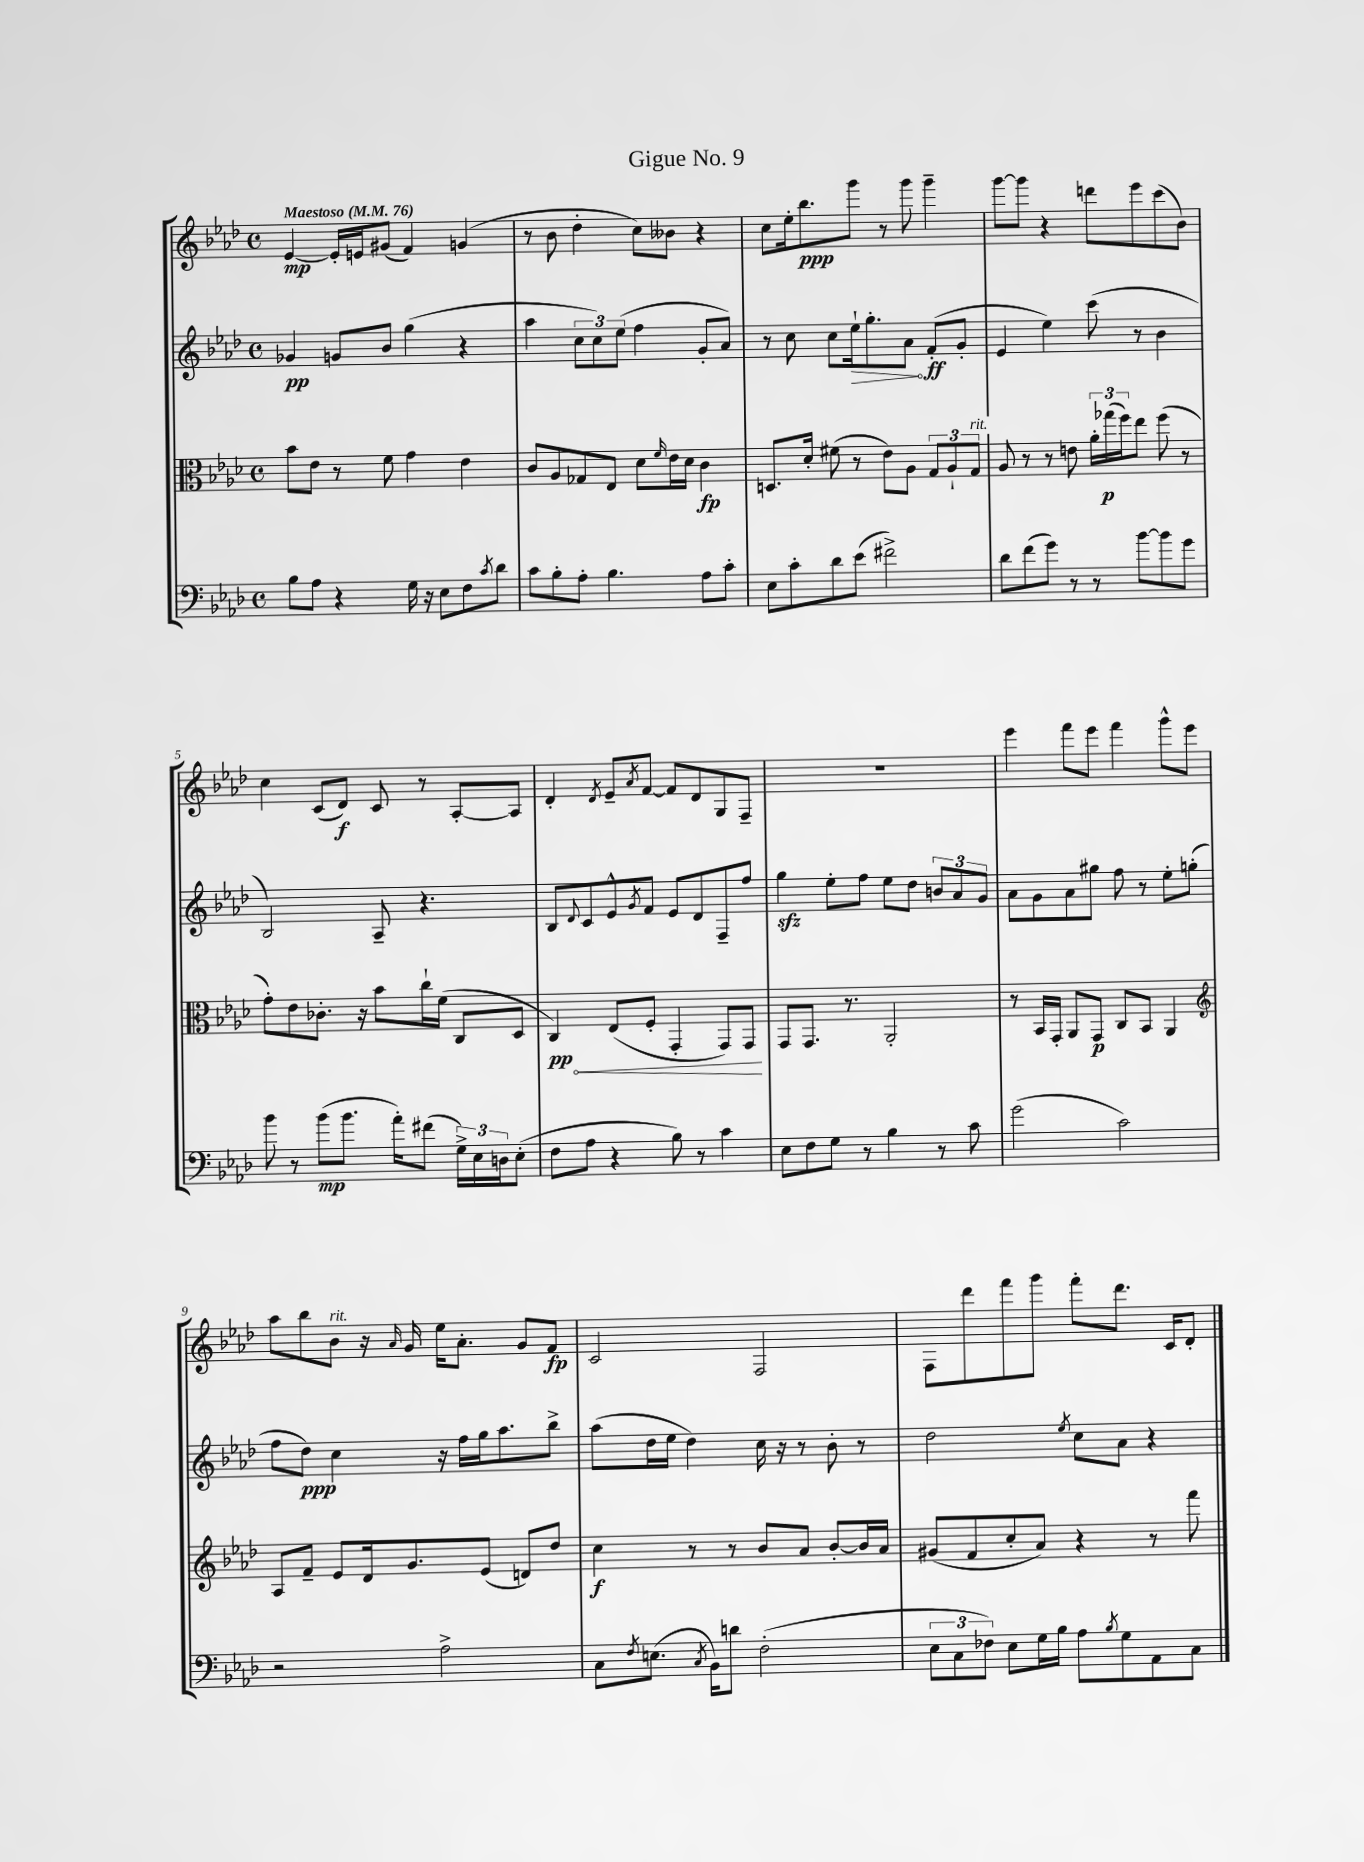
\header { title = "Gigue No. 9" }
<<
\new StaffGroup <<
\new Staff = "s0" {
    \clef treble \key aes \major \defaultTimeSignature \time 4/4 \tempo "Maestoso" 4 = 76
    ees'4~\mp ees'16-. e'16 gis'8( f'4) g'4( |
    r8 bes'8 des''4-. c''8) beses'8 r4 |
    c''8 ees''16-. bes''8.\ppp g'''8 r8 g'''8 g'''4-- |
    g'''8~ g'''8 r4 d'''8 ees'''8 c'''8( bes'8) |
    c''4 c'8( des'8\f) c'8 r8 aes8~-. aes8 |
    des'4-. \acciaccatura { des'8 } ees'8-- \acciaccatura { aes'8 } f'8~ f'8 des'8 g8 f8-- |
    R1 |
    ees'''4 f'''8 ees'''8 f'''4 g'''8-^ ees'''8 |
    aes''8 bes''8 bes'8^\markup { \italic "rit." } r16 \grace { aes'16 } g'16 ees''16 aes'8.-. g'8 f'8\fp |
    c'2 f2 |
    f8 des'''8 f'''8 g'''8 f'''8-. des'''8. c'16 des'8-. \bar "|." |
}
\new Staff = "s1" {
    \clef treble \key aes \major \defaultTimeSignature \time 4/4
    ges'4\pp g'8 bes'8 g''4( r4 |
    aes''4 \tuplet 3/2 { c''8 c''8) ees''8( } f''4 g'8-. aes'8) |
    r8 c''8 c''8 \once \override Hairpin.circled-tip = ##t ees''16-!\> g''8.-. aes'8\! f'8-.\ff( g'8-. |
    ees'4 ees''4) c'''8( r8 bes'4 |
    bes2) aes8-- r4. |
    bes8 \appoggiatura { des'8 } c'8 ees'8-^ \acciaccatura { g'8 } f'8 ees'8 des'8 f8-- f''8 |
    g''4\sfz ees''8-. f''8 ees''8 des''8 \tuplet 3/2 { b'8 aes'8 g'8 } |
    aes'8 g'8 aes'8 gis''8 f''8 r8 ees''8-. g''8-.( |
    f''8 des''8\ppp) c''4 r16 f''16 g''16 aes''8. bes''8-> |
    aes''8( des''16 ees''16 des''4) c''16 r16 r8 bes'8-. r8 |
    des''2 \acciaccatura { ees''8 } c''8 aes'8 r4 \bar "|." |
}
\new Staff = "s2" {
    \clef alto \key aes \major \defaultTimeSignature \time 4/4
    bes'8 ees'8 r8 f'8 g'4 ees'4 |
    c'8 aes8 ges8 ees8 des'8 \grace { f'16 } ees'16 des'16 c'4\fp |
    d8. des'16-. fis'8( r8 ees'8) aes8 \tuplet 3/2 { g8 aes8-! g8^\markup { \italic "rit." } } |
    aes8 r8 r8 e'8 \tuplet 3/2 { aes'16-. ges''16\p( f''16) } ees''8 f''8( r8 |
    g'8-.) ees'8 ces'8.-. r16 bes'8 c''16-! f'16( c8 des8 |
    \once \override Hairpin.circled-tip = ##t c4\pp\<) ees8( f8-. g,4-. g,8) g,8\! |
    g,8 g,8. r8. aes,2-. |
    r8 bes,16 g,16-. aes,8 g,8\p c8 bes,8 aes,4 |
    \clef treble aes8 f'8-- ees'8 des'16 g'8. ees'8( d'8) des''8 |
    c''4\f r8 r8 bes'8 aes'8 bes'8~-. bes'16 aes'16 |
    gis'8( f'8 c''8-. aes'8) r4 r8 f'''8 \bar "|." |
}
\new Staff = "s3" {
    \clef bass \key aes \major \defaultTimeSignature \time 4/4
    bes8 aes8 r4 g16 r16 ees8 f8 \acciaccatura { c'8 } des'8 |
    c'8 bes8-. aes8-. bes4. aes8 c'8-. |
    ees8 c'8-. des'8 ees'8( fis'2->) |
    des'8 f'8( g'8) r8 r8 bes'8~ bes'8 g'8 |
    bes'8 r8 bes'8\mp( bes'8. aes'16-.) fis'8( \tuplet 3/2 { g16->) ees16 d16 } ees8-.( |
    f8 aes8 r4 bes8) r8 c'4 |
    ees8 f8 g8 r8 bes4 r8 c'8 |
    g'2( c'2) |
    r2 aes2-> |
    c8 \acciaccatura { f8 } e8.( \acciaccatura { c8 } bes,16) d'8 f2-.( |
    \tuplet 3/2 { ees8 c8 fes8) } ees8 g16 bes16 aes8 \acciaccatura { bes8 } g8 aes,8 c8 \bar "|." |
}
>>
>>
